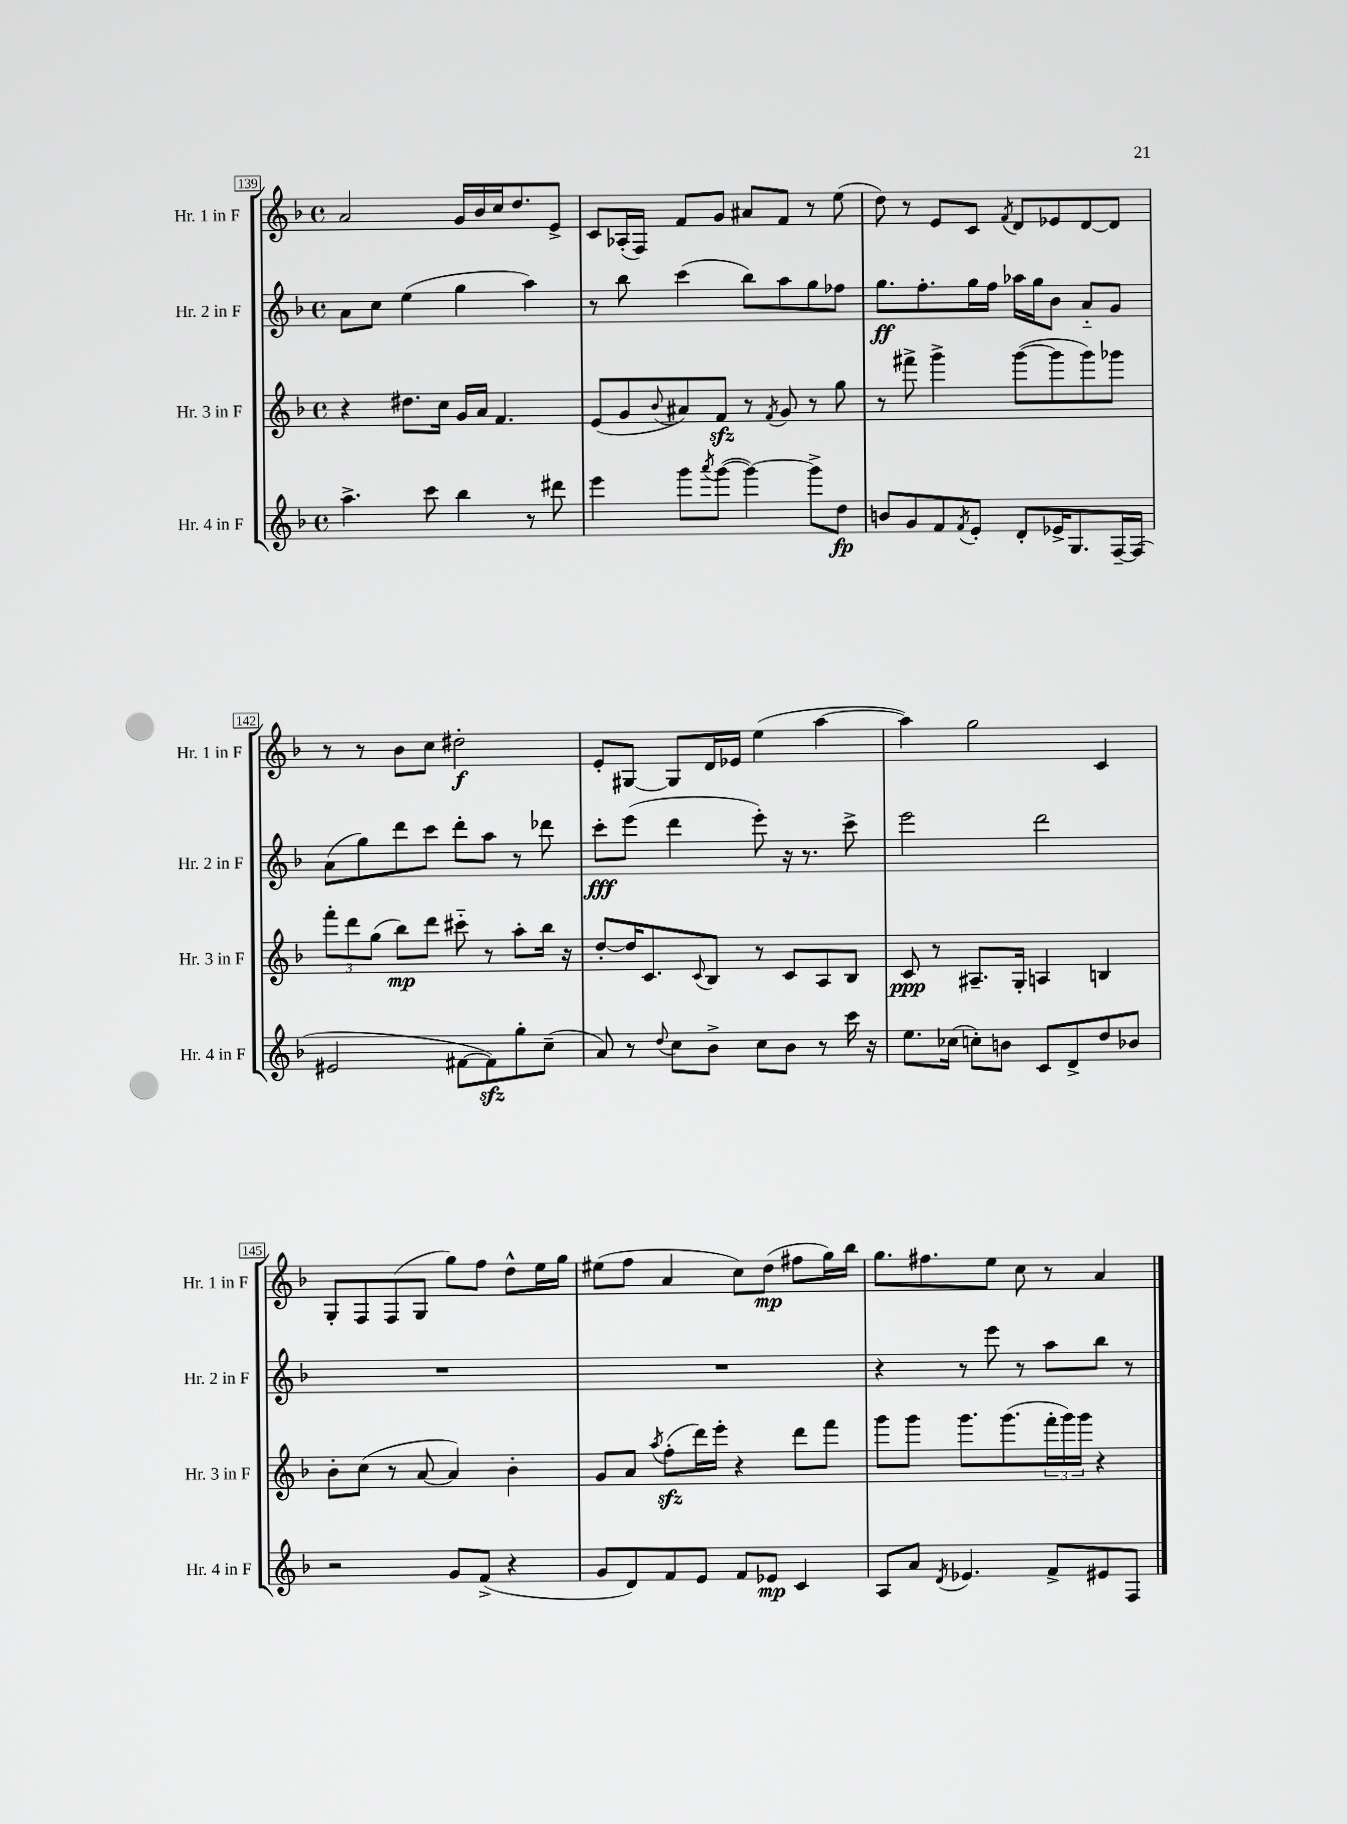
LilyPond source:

<<
\new StaffGroup <<
\new Staff = "s0" \with { instrumentName = "Hr. 1 in F" shortInstrumentName = "Hr. 1 in F" } {
    \clef treble \key f \major \defaultTimeSignature \time 4/4
    a'2 g'16 bes'16 c''16 d''8. e'8-> |
    c'8 aes16-.( f16) f'8 g'8 ais'8 f'8 r8 e''8( |
    d''8) r8 e'8 c'8 \acciaccatura { f'8 } d'8 ees'8 d'8~ d'8 |
    r8 r8 bes'8 c''8 dis''2-.\f |
    e'8-. gis8~ gis8 d'16 ees'16 e''4( a''4~ |
    a''4) g''2 c'4 |
    g8-. f8 f8( g8 g''8) f''8 d''8-^ e''16 g''16 |
    eis''8( f''8 a'4 c''8) d''8\mp( fis''8 g''16) bes''16 |
    g''8. fis''8. e''8 c''8 r8 a'4 \bar "|." |
}
\new Staff = "s1" \with { instrumentName = "Hr. 2 in F" shortInstrumentName = "Hr. 2 in F" } {
    \clef treble \key f \major \defaultTimeSignature \time 4/4
    a'8 c''8 e''4( g''4 a''4) |
    r8 bes''8 c'''4( bes''8) a''8 g''8 fes''8 |
    g''8.\ff f''8.-. g''16 f''16 aes''16 g''16 bes'8 a'8-_ g'8 |
    a'8( g''8) d'''8 c'''8 d'''8-. a''8 r8 des'''8 |
    c'''8-.\fff e'''8( d'''4 e'''8-.) r16 r8. c'''8-> |
    e'''2 d'''2 |
    R1 |
    R1 |
    r4 r8 e'''8 r8 a''8 bes''8 r8 \bar "|." |
}
\new Staff = "s2" \with { instrumentName = "Hr. 3 in F" shortInstrumentName = "Hr. 3 in F" } {
    \clef treble \key f \major \defaultTimeSignature \time 4/4
    r4 dis''8. c''16 g'16 a'16 f'4. |
    e'8( g'8 \appoggiatura { bes'8 } ais'8) f'8\sfz r8 \acciaccatura { f'8 } g'8 r8 g''8 |
    r8 fis'''8-> g'''4-> g'''8~( g'''8 g'''8) ges'''8 |
    \tuplet 3/2 { f'''8-. d'''8 g''8( } bes''8\mp) d'''8 cis'''8-_ r8 a''8-. bes''16 r16 |
    d''8~-. d''16 c'8. \appoggiatura { c'8 } bes8 r8 c'8 a8 bes8 |
    c'8\ppp r8 ais8.-- g16-. a4 b4 |
    bes'8-. c''8( r8 a'8~ a'4) bes'4-. |
    g'8 a'8 \acciaccatura { a''8 } f''8-.\sfz( d'''16) e'''16-. r4 d'''8 f'''8 |
    g'''8 g'''8 g'''8. g'''8.( \tuplet 3/2 { f'''16-. g'''16) g'''16 } r4 \bar "|." |
}
\new Staff = "s3" \with { instrumentName = "Hr. 4 in F" shortInstrumentName = "Hr. 4 in F" } {
    \clef treble \key f \major \defaultTimeSignature \time 4/4
    a''4.-> c'''8 bes''4 r8 dis'''8 |
    e'''4 g'''8 \acciaccatura { a'''8 } g'''8~( g'''4~) g'''8-> d''8\fp |
    b'8 g'8 f'8 \acciaccatura { f'8 } e'8-. d'8-. ees'16-> g8. f16~-- f16( |
    eis'2 fis'8~ fis'8\sfz) g''8-. c''8--( |
    a'8) r8 \appoggiatura { d''8 } c''8 bes'8-> c''8 bes'8 r8 c'''16 r16 |
    e''8. ces''16( c''8-.) b'8 c'8 d'8-> d''8 bes'8 |
    r2 g'8 f'8->( r4 |
    g'8 d'8) f'8 e'8 f'8 ees'8\mp c'4 |
    a8 a'8 \acciaccatura { d'8 } ees'4. f'8-> eis'8 f8 \bar "|." |
}
>>
>>
\layout { \context { \Score currentBarNumber = #139 \override BarNumber.stencil = #(make-stencil-boxer 0.1 0.3 ly:text-interface::print) } }
